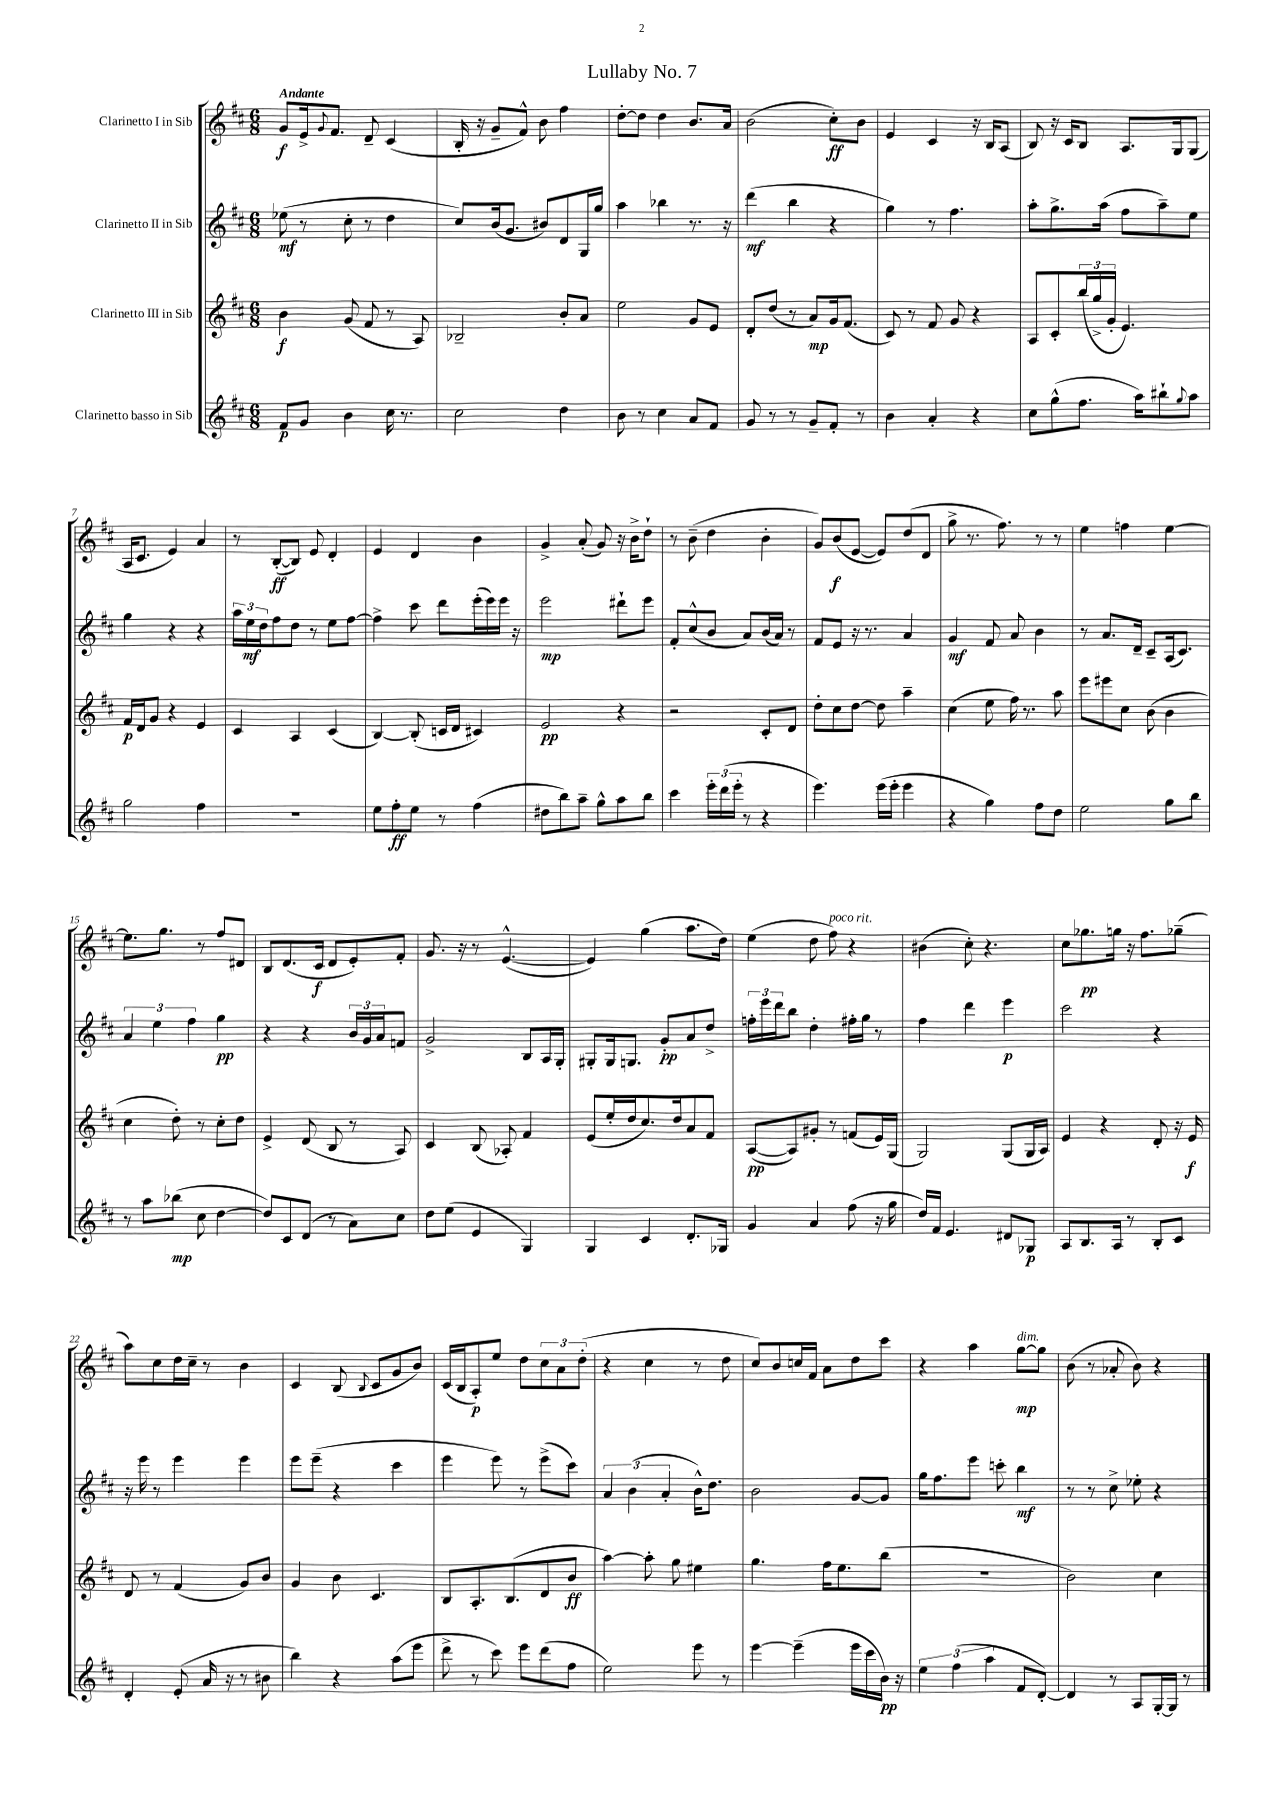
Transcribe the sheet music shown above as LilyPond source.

\header { title = "Lullaby No. 7" }
<<
\new StaffGroup <<
\new Staff = "s0" \with { instrumentName = "Clarinetto I in Sib" } {
    \clef treble \key d \major \numericTimeSignature \time 6/8 \tempo "Andante"
    g'8\f e'16-> \appoggiatura { g'8 } fis'8. d'8-- cis'4( |
    b16-. r16 g'8-- fis'8-^) b'8 fis''4 |
    d''8~-. d''8 d''4 b'8. a'16 |
    b'2( cis''8-.\ff) b'8 |
    e'4 cis'4 r16 b16 a8( |
    b8) r16 cis'16 b8 a8. g16 g8( |
    a16 cis'8. e'4) a'4 |
    r8 b8~-.\ff( b8) e'8 d'4-. |
    e'4 d'4 b'4 |
    g'4-> a'8-.( g'8) r16 b'16-> d''8-! |
    r8 b'8--( d''4 b'4-. |
    g'8) b'8\f( e'8~ e'8) d''8( d'8 |
    g''8-> r8. fis''8.) r8 r8 |
    e''4 f''4 e''4~ |
    e''8. g''8. r8 fis''8 dis'8 |
    b8 d'8.( cis'16\f d'8 e'8-.) fis'8-. |
    g'8. r16 r8 e'4.~-^( |
    e'4) g''4( a''8. d''16) |
    e''4( d''8 fis''8^\markup { \italic "poco rit." }) r4 |
    bis'4( cis''8-.) r4. |
    cis''8 ges''8.\pp g''16 r16 fis''8. ges''8--( |
    a''8) cis''8 d''16 cis''16-- r8 b'4 |
    cis'4 b8( \appoggiatura { b8 } cis'8 g'8 b'8) |
    cis'16( b16 a8-.\p) e''8 d''8 \tuplet 3/2 { cis''8 a'8 d''8-.( } |
    r4 cis''4 r8 d''8 |
    cis''8) b'8 c''16 fis'16 a'8 d''8 cis'''8 |
    r4 a''4 g''8~\mp^\markup { \italic "dim." } g''8 |
    b'8( r8 aes'8-. b'8) r4 \bar "|." |
}
\new Staff = "s1" \with { instrumentName = "Clarinetto II in Sib" } {
    \clef treble \key d \major \numericTimeSignature \time 6/8
    ees''8\mf( r8 cis''8-. r8 d''4 |
    cis''8) b'16( g'8. bis'8) d'8 g16 g''16 |
    a''4 bes''4 r8. r16 |
    d'''4\mf( b''4 r4 |
    g''4) r8 fis''4. |
    a''8-. g''8.-> a''16( fis''8 a''8--) e''8 |
    g''4 r4 r4 |
    \tuplet 3/2 { a''16 e''16\mf d''16 } fis''8 d''8 r8 e''8 fis''8~ |
    fis''4-> cis'''8 d'''8 e'''16-.( e'''16) e'''16 r16 |
    e'''2\mp dis'''8-! e'''8 |
    fis'8-. cis''8-^( b'8 a'8) b'16( a'16) r8 |
    fis'8 e'8 r16 r8. a'4 |
    g'4\mf fis'8 a'8 b'4 |
    r8 a'8. d'16-- cis'8-- a16( cis'8.) |
    \tuplet 3/2 { a'4 e''4 fis''4 } g''4\pp |
    r4 r4 \tuplet 3/2 { b'16 g'16 a'16 } f'8 |
    g'2-> b8 a16 g16-. |
    gis8-. gis16 g8. g'8-.\pp a'8 d''8-> |
    \tuplet 3/2 { f''16-. e'''16 d'''16 } b''8 d''4-. fis''16-. g''16 r8 |
    fis''4 d'''4 e'''4\p |
    cis'''2 r4 |
    r16 e'''16 r8 e'''4 e'''4 |
    e'''8 e'''8--( r4 cis'''4 |
    e'''4 e'''8) r8 e'''8->( cis'''8) |
    \tuplet 3/2 { a'4 b'4( a'4-. } b'16-^) d''8. |
    b'2 g'8~ g'8 |
    g''16 fis''8. e'''8 c'''8-. b''4\mf |
    r8 r8 cis''8-> ees''8-. r4 \bar "|." |
}
\new Staff = "s2" \with { instrumentName = "Clarinetto III in Sib" } {
    \clef treble \key d \major \numericTimeSignature \time 6/8
    b'4\f g'8( fis'8 r8 a8) |
    bes2-- b'8-. a'8 |
    e''2 g'8 e'8 |
    d'8-. d''8( r8 a'8\mp) g'16 fis'8.( |
    cis'8) r8 fis'8 g'8 r4 |
    a8 cis'8-. \tuplet 3/2 { b''16( g''16-> g'16-. } e'4.) |
    fis'16\p d'16 g'8 r4 e'4 |
    cis'4 a4 cis'4( |
    b4~) b8-.( c'16 d'16 cis'4) |
    e'2\pp r4 |
    r2 cis'8-. d'8 |
    d''8-. cis''8 d''8~ d''8 a''4-- |
    cis''4( e''8 fis''16) r8. a''8 |
    e'''8 eis'''8 cis''8 b'8( b'4 |
    cis''4 d''8-.) r8 cis''8-. d''8 |
    e'4-> d'8( b8 r8 a8) |
    cis'4 b8( aes8-.) fis'4 |
    e'8( e''16-. d''16 cis''8.) d''16 a'8 fis'8 |
    a8~\pp( a8) gis'8-. r8 f'8( e'16) g16( |
    g2) g8( g16 a16) |
    e'4 r4 d'8-. r16 e'16\f |
    d'8 r8 fis'4( g'8) b'8 |
    g'4 b'8 cis'4. |
    b8 a8.-. b8.( d'8 b'8\ff |
    a''4~) a''8-. g''8 eis''4 |
    g''4. fis''16 e''8. b''8( |
    R2. |
    b'2) cis''4 \bar "|." |
}
\new Staff = "s3" \with { instrumentName = "Clarinetto basso in Sib" } {
    \clef treble \key d \major \numericTimeSignature \time 6/8
    fis'8\p g'8 b'4 cis''16 r8. |
    cis''2 d''4 |
    b'8 r8 cis''4 a'8 fis'8 |
    g'8 r8 r8 g'8-- fis'8-. r8 |
    b'4 a'4-. r4 |
    cis''8 g''8-^( fis''8. a''16) bis''8-! \appoggiatura { g''8 } a''8 |
    g''2 fis''4 |
    R2. |
    e''8 fis''8-.\ff e''8 r8 fis''4( |
    dis''8 b''8) a''8-- g''8-^ a''8 b''8 |
    cis'''4 \tuplet 3/2 { e'''16-. d'''16( e'''16-. } r8 r4 |
    e'''4.) e'''16( e'''16-. e'''4 |
    r4 g''4) fis''8 d''8 |
    e''2 g''8 b''8 |
    r8 a''8 bes''8\mp( cis''8 d''4~ |
    d''8) cis'8 d'8( r8 a'8) cis''8 |
    d''8 e''8( e'4 g4) |
    g4 cis'4 d'8.-. ges16 |
    g'4 a'4 fis''8( r16 g''16 |
    d''16) fis'16 e'4. dis'8 ges8\p |
    a8 b8. a16 r8 b8-. cis'8 |
    d'4-. e'8-.( a'16 r16 r8 bis'8 |
    b''4) r4 a''8( e'''8 |
    d'''8-> r8 cis'''8) e'''8 d'''8( fis''8 |
    e''2) e'''8 r8 |
    e'''4~ e'''4--( e'''16 cis'''16 b'16\pp) r16 |
    \tuplet 3/2 { e''4 fis''4( a''4 } fis'8 d'8~-.) |
    d'4 r8 a8 g16~-. g16 r8 \bar "|." |
}
>>
>>
